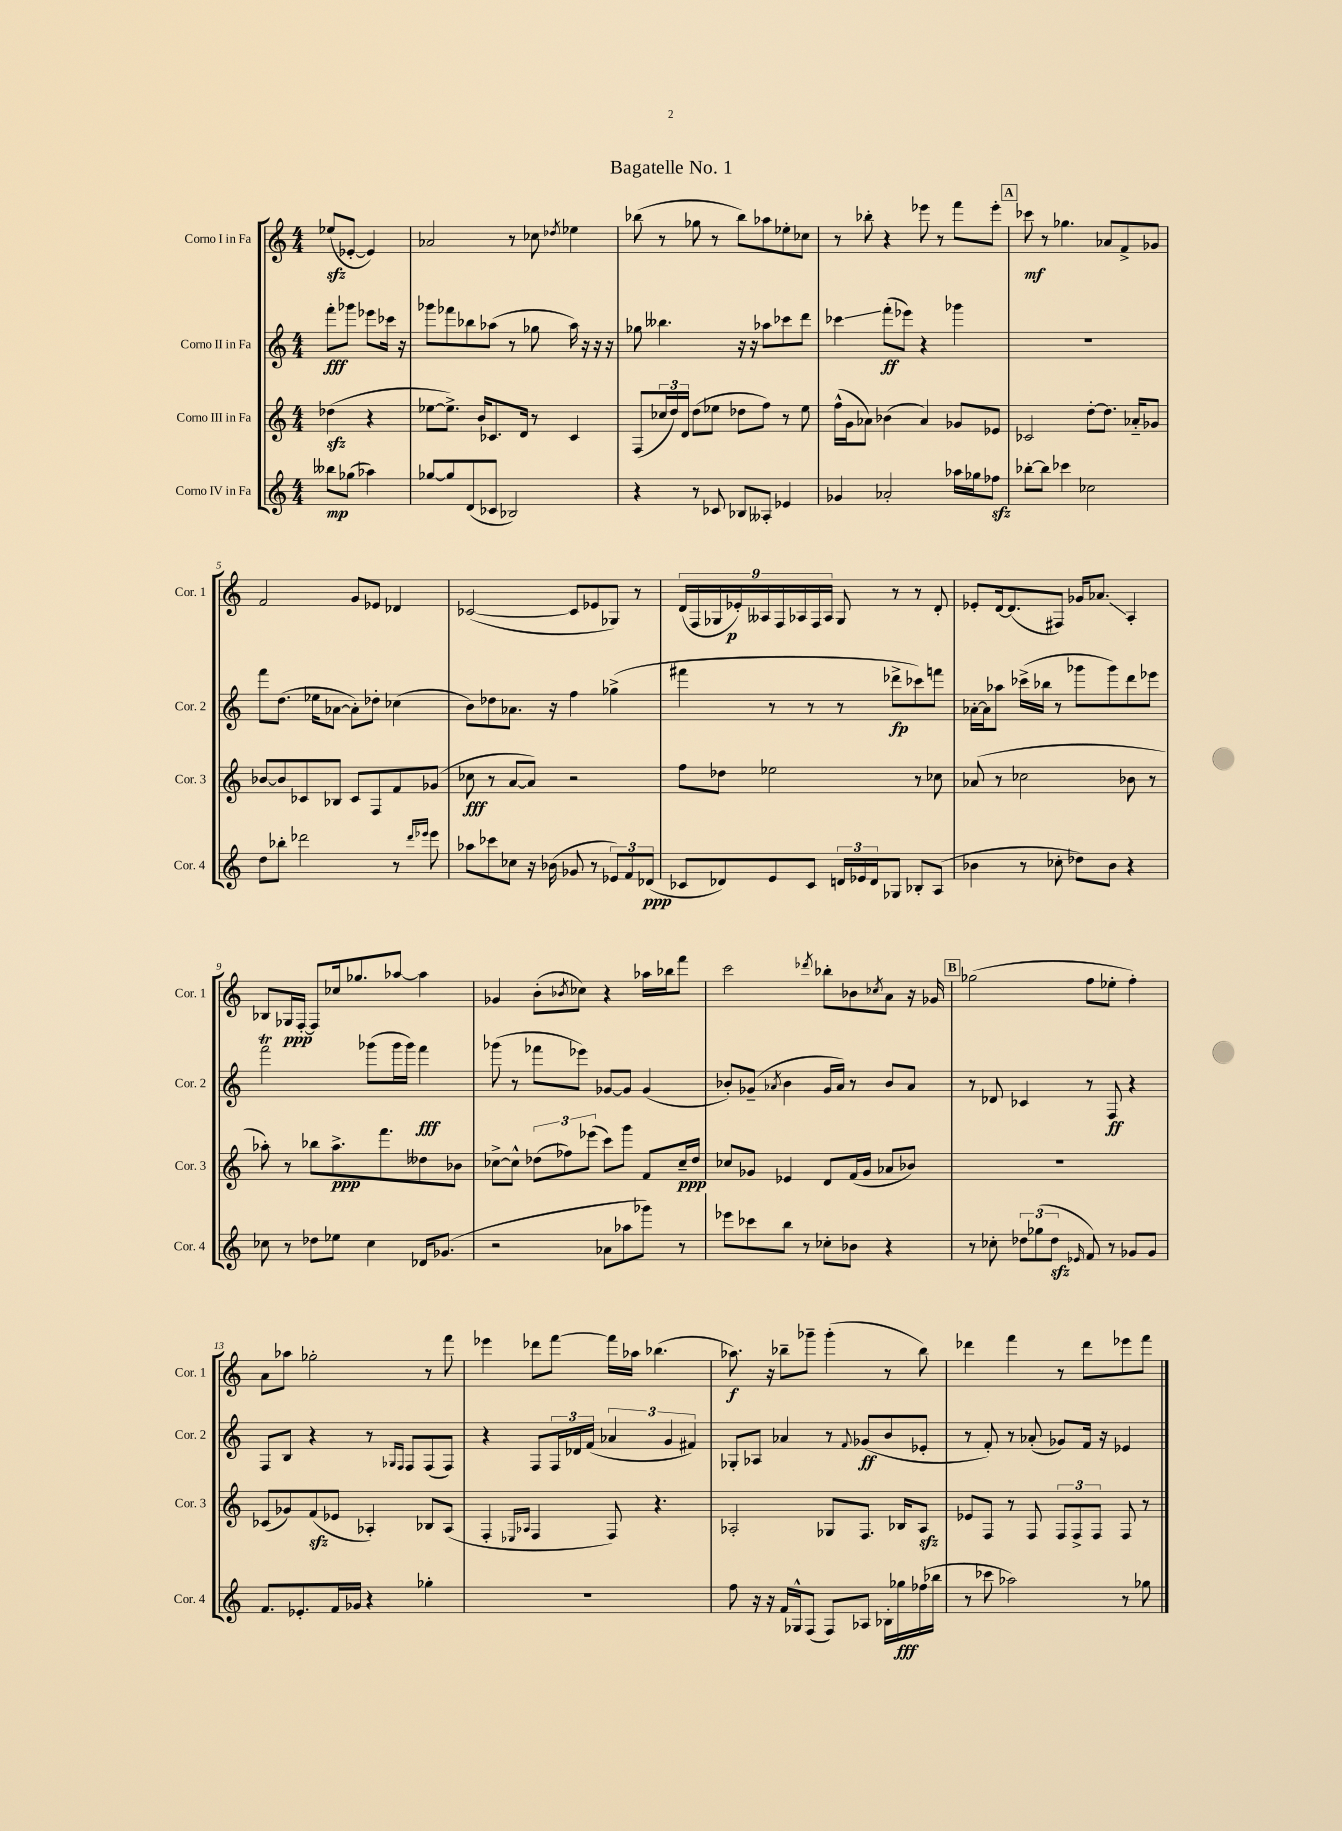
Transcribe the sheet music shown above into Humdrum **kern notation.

**kern	**kern	**kern	**kern
*staff4	*staff3	*staff2	*staff1
*clefG2	*clefG2	*clefG2	*clefG2
*k[]	*k[]	*k[]	*k[]
*M4/4	*M4/4	*M4/4	*M4/4
8bb--\L	(4dd-\	8fff'\L	(8ee-/L
(8gg-\J	.	8ggg-\J	[8e-'/J
4aa-\)	4r	8eee-\L	4e-/])
.	.	16ccc-\Jk	.
.	.	16r	.
=	=	=	=
[8gg-/L	[8ee-\L	8ggg-\L	2a-/
8gg-/]	8.ee-^\]J)	8fff-\	.
(8d/	.	8bb-\	.
.	16b/LK	.	.
8c-/J	8.c-/	(8aa-\J	.
2B-/)	.	8r	8r
.	16d/Jk	.	.
.	8r	8gg-\	8cc-\
.	.	.	8qdd-/
.	4c-/	16aa-\)	4ee-\
.	.	16r	.
.	.	16r	.
.	.	16r	.
=	=	=	=
4r	(8F/L	8gg-\	(8bb-\
.	24cc-/L	4.bb--\	8r
.	24dd/)	.	.
.	24d/JJ	.	.
8r	(8dd\L	.	8gg-\
8c-/	8ee-\J	.	8r
8B-/L	8dd-\L	16r	8bb-\L)
.	.	16r	.
8A--'/J	8ff\J)	8aa-\L	8aa-\
4e-/	8r	8ccc-\	8ee-'\
.	8ee-\	8ddd\J	8cc-\J
=	=	=	=
4g-/	(16ff^^\LL	4ccc-\	8r
.	16g\J	.	.
.	8a-\J)	.	8bb-'\
2a-'/	(4b-\	(8fff'\L	4r
.	.	8eee-\J)	.
.	4a-/)	4r	8eee-\
.	.	.	8r
16aa-\LL	8g-/L	4ggg-\	8fff\L
16gg-\J	.	.	.
8ff-\J	8e-/J	.	8eee-'\J
=	=	=	=
[8bb-'\L	2c-/	1r	8ccc-\
8bb-\]J	.	.	8r
4ccc-\	.	.	4.gg-\
2cc-\	[8dd'\L	.	.
.	8.dd\]J	.	8a-/L
.	.	.	8f^/
.	16a-'~/LK	.	.
.	8g-/J	.	8g-/J
=	=	=	=
8dd\L	[8b-/L	8fff\L	2f/
8bb-'\J	8b-/]	(8.dd\J	.
2ddd-\	8c-/	.	.
.	.	16ee-\LK	.
.	8B-/J	[8a-\J	.
.	8c-/L	8a-'\]L)	8g/L
.	8F/	8dd-'\J	8e-/J
8r	8f/	(4cc-\	4d-/
16qqddd-/LL	.	.	.
16qqeee-/JJ	.	.	.
8eee-\	(8g-/J	.	.
=	=	=	=
8aa-\L	8cc-\	8b\L)	([2c-/
8ccc-\	8r	8dd-\	.
8cc-\J	[8a/L	8.a-\J	.
16r	8a/]J)	.	.
(16b-\	.	16r	.
8g-/	2r	4ff\	8c-/]L
8r	.	.	8e-/
12e-/L)	.	(4gg-^\	8G-/J)
12f/	.	.	.
.	.	.	8r
(12d-/J	.	.	.
=	=	=	=
8c-/L	8ff\L	4fff#\	(18d/LL
.	.	.	18F/
.	.	.	18G-/
8d-/)	8dd-\J	.	.
.	.	.	18e-'/)
.	.	.	18A--/
8e/	2ee-\	8r	.
.	.	.	18F/
.	.	.	18A-/
8c-/J	.	8r	.
.	.	.	18F/
.	.	.	18A-/JJ
24d/LL	.	8r	8G-/
24e-/	.	.	.
24d/J	.	.	.
8G-/J	.	8ddd-^\L	8r
8B-'/L	8r	8ccc-\)	8r
(8A/J	8cc-\	8fff\J	8d'/
=	=	=	=
4b-\	(8a-/	[16a-'\LL	8e-'/L
.	.	16a-\]J	.
.	8r	8aa-\J	[16d/k
.	.	.	(8.d/]
8r	2cc-\	(16ccc-^\LL	.
.	.	16bb-\JJ	.
8cc-'\	.	8r	8F#/J)
8dd-\L)	.	8ggg-\L	16g-/LK
.	.	.	8.a-/J
8b-\J	.	8ggg-\)	.
4r	8b-\	8ddd\	4A'/
.	8r	8eee-\J	.
=	=	=	=
8cc-\	8aa-'\)	2fff\	8B-/L
8r	8r	.	16G-/L
.	.	.	[16F'/JJ
8dd-\L	8bb-\L	.	8F/]L
8ee-\J	8.aa-^\	.	16cc-/k
.	.	.	8.gg-/
4cc-\	.	(8ggg-\L	.
.	8.fff\	.	.
.	.	16ggg-\L	[8aa-/J
.	.	16ggg-\JJ)	.
16d-/LK	8dd--\	4fff\	4aa-\]
(8.g-/J	.	.	.
.	8b-\J	.	.
=	=	=	=
2r	[8cc-^\L	(8ggg-\	4g-/
.	8cc-^^\]J	8r	.
.	(12dd-\L	8fff-\L	(8b'\L
.	12ff-\)	.	.
.	.	.	8qb-/
.	.	8eee-\J)	8cc-\J)
.	(12eee-\J	.	.
8a-\L	8ccc\L)	[8g-/L	4r
8aa-\	8ggg\J	8g-/]J	.
8ggg-\J)	8f/L	(4g-/	16aa-\LL
.	.	.	16bb-\J
8r	16cc-~/L	.	8fff\J
.	16dd-/JJ	.	.
=	=	=	=
8eee-\L	8cc-/L	8b-'/L)	2ccc\
8ccc-\	8g-/J	(8g-~/J	.
.	.	8qa-/	.
8bb\J	4e-/	4b-\	.
8r	.	.	.
.	.	.	8qddd-/
8cc-'\L	8d/L	16g-/LL	8bb-'\L
.	.	16a-/JJ)	.
8b-\J	(16f/L	8r	8b-\
.	16g-/JJ	.	.
.	.	.	8qcc-/
4r	8a-/L	8b-/L	8a\J
.	8b-/J)	8a-/J	16r
.	.	.	16g-/
=	=	=	=
8r	1r	8r	(2gg-\
8cc-'\	.	8d-/	.
12dd-\L	.	4c-/	.
(12gg-\	.	.	.
12dd-\J	.	.	.
16qqe-/	.	.	.
8f/)	.	8r	8ff\L
8r	.	8F/	8ee-'\J
8g-/L	.	4r	4ff'\)
8g-/J	.	.	.
=	=	=	=
8.f/L	(8c-/L	8F/L	8a\L
.	8g-/)	8B/J	8aa-\J
8.e-'/	.	.	.
.	(8f/	4r	2gg-'\
16f/L	8e-/J	.	.
16g-/JJ	.	.	.
4r	4A-'/)	8r	.
.	.	16qqG-/LL	.
.	.	16qqF/JJ	.
.	.	8F/L	.
4gg-'\	8B-/L	(8F/	8r
.	(8A-/J	8F/J)	8fff\
=	=	=	=
1r	4F'/	4r	4eee-\
.	16qqE-/LL	.	.
.	16qqA-/JJ	.	.
.	4F/	8F/L	8ddd-\L
.	.	24F/L	[8fff\J
.	.	24d-/	.
.	.	(24f/JJ	.
.	8F/)	6a-/	16fff\]LL
.	.	.	16aa-\JJ
.	4.r	.	(4.bb-\
.	.	6g/	.
.	.	6f#/)	.
=	=	=	=
8ff\	2A-'/	8G-'/L	8.aa-\)
16r	.	8A-/J	.
16r	.	.	16r
16f/LL	.	4a-/	8bb-~\L
16G-^^/J	.	.	.
(8F/J	.	.	8ggg-~\J
8F/L)	8G-/L	8r	(4ggg-'\
.	.	8qqf/	.
8A-/J	8.F/J	(8g-/L	.
16B-'\LL	.	8b/	8r
16gg-\	16B-/LK	.	.
(16ff-\	8A-/J	8e-'/J	8bb-\)
16bb-\JJ	.	.	.
=	=	=	=
8r	8e-/L	8r	4ddd-\
8ccc-\	8F/J	8f'/)	.
2aa-\)	8r	8r	4fff\
.	8F/	(8a-'/	.
.	12F/L	8g-/L)	8r
.	12F^/	.	.
.	.	16f/Jk	8ddd-\L
.	12F/J	.	.
.	.	16r	.
8r	8F/	4e-/	8eee-\
8gg-\	8r	.	8fff\J
==	==	==	==
*-	*-	*-	*-
